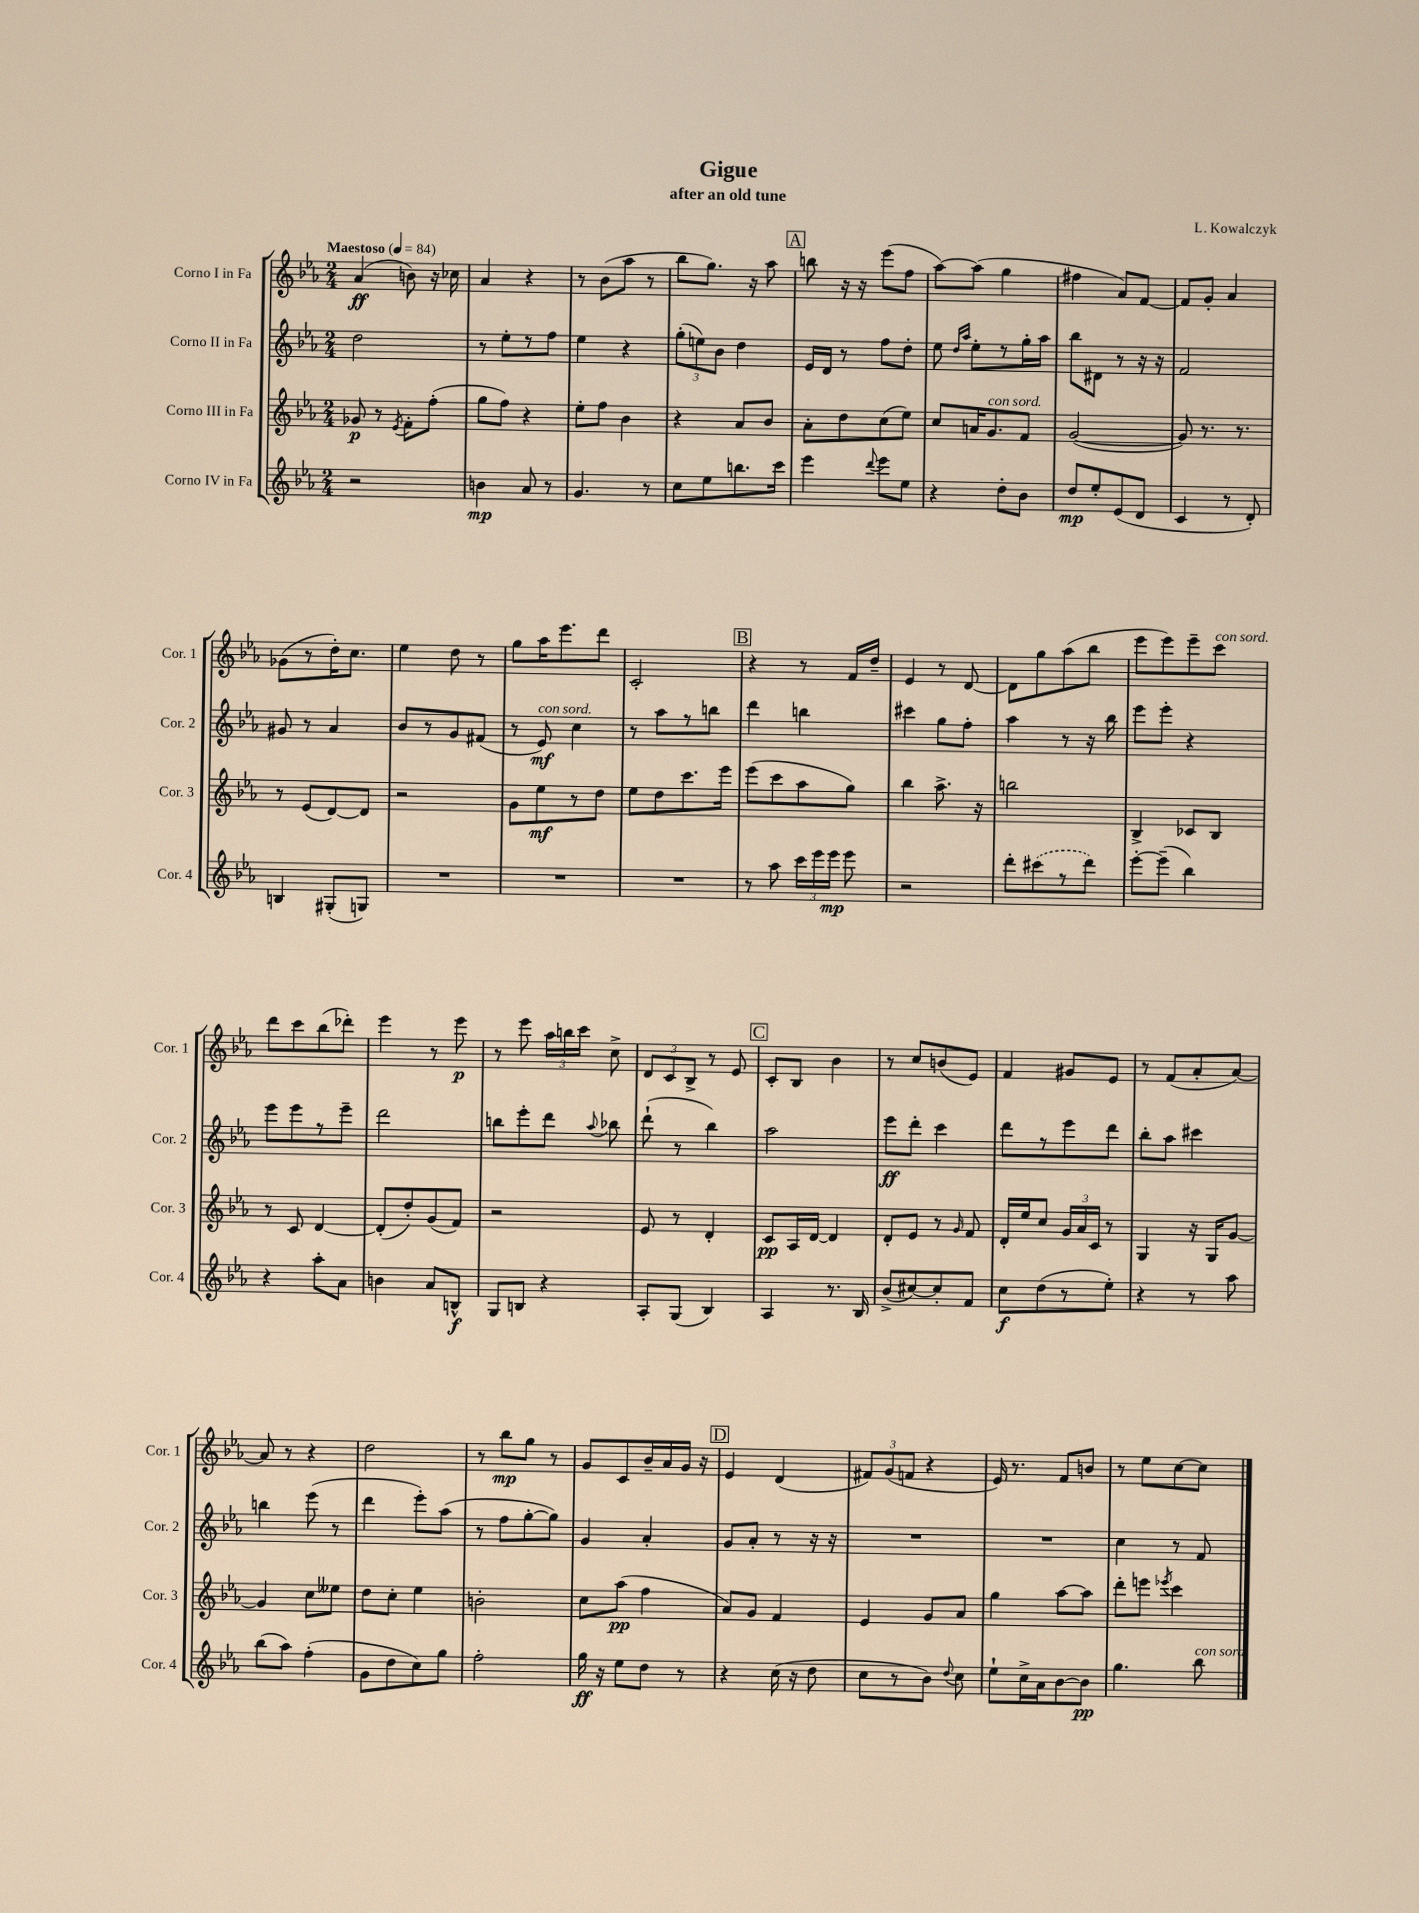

**kern	**dynam	**kern	**dynam	**kern	**dynam	**kern	**dynam
*part4	*part4	*part3	*part3	*part2	*part2	*part1	*part1
*staff4	*staff4	*staff3	*staff3	*staff2	*staff2	*staff1	*staff1
*I"Corno IV in Fa	*	*I"Corno III in Fa	*	*I"Corno II in Fa	*	*I"Corno I in Fa	*
*I'Cor. 4	*	*I'Cor. 3	*	*I'Cor. 2	*	*I'Cor. 1	*
*clefG2	*	*clefG2	*	*clefG2	*	*clefG2	*
*k[b-e-a-]	*	*k[b-e-a-]	*	*k[b-e-a-]	*	*k[b-e-a-]	*
*M2/4	*	*M2/4	*	*M2/4	*	*M2/4	*
*MM84	*	*MM84	*	*MM84	*	*MM84	*
=1	=1	=1	=1	=1	=1	=1	=1
!	!	!	!	!	!	!LO:TX:a:B:t=Maestoso	!
2r	.	8g-X/	p	2dd\	.	(4a-/	ff
.	.	8r	.	.	.	.	.
.	.	8qe-/	.	.	.	.	.
.	.	8f'\L	.	.	.	8bn\)	.
.	.	(8ff'\J	.	.	.	16r	.
.	.	.	.	.	.	16cc-X\	.
=2	=2	=2	=2	=2	=2	=2	=2
4bn\	mp	8gg\L	.	8r	.	4a-/	.
.	.	8ff\J)	.	8ee-'\L	.	.	.
8a-/	.	4r	.	8r	.	4r	.
8r	.	.	.	8ff\J	.	.	.
=3	=3	=3	=3	=3	=3	=3	=3
4.g/	.	8ee-'\L	.	4ee-\	.	8r	.
.	.	8ff\J	.	.	.	(8b-\L	.
.	.	4b-\	.	4r	.	8aa-\J	.
8r	.	.	.	.	.	8r	.
=4	=4	=4	=4	=4	=4	=4	=4
8cc\L	.	4r	.	(12gg'\L	.	8bb-\L	.
.	.	.	.	12een\)	.	.	.
8ee-\	.	.	.	.	.	8.gg\J)	.
.	.	.	.	12b-\J	.	.	.
8.bbn\	.	8a-/L	.	4dd\	.	.	.
.	.	.	.	.	.	16r	.
.	.	8b-/J	.	.	.	8aa-\	.
16ccc\Jk	.	.	.	.	.	.	.
!!LO:REH:place=s1:t=A
=5	=5	=5	=5	=5	=5	=5	=5
4eee-\	.	8a-'\L	.	16e-/LL	.	8bbn\	.
.	.	.	.	16d/JJ	.	.	.
.	.	8dd\	.	8r	.	16r	.
.	.	.	.	.	.	16r	.
8qqddd/	.	.	.	.	.	.	.
8eee-\L	.	(8cc\	.	8ff\L	.	(8eee-\L	.
8ee-\J	.	8ee-\J)	.	8dd'\J	.	8ff\J	.
=6	=6	=6	=6	=6	=6	=6	=6
4r	.	8cc/L	.	8ee-\	.	[8aa-\L)	.
.	.	.	.	16qqdd/LL	.	.	.
.	.	.	.	16qqaa-/JJ	.	.	.
.	.	16an/K	.	8ee-'\L	.	(8aa-\J]	.
!	!	!LO:TX:a:i:t=con sord.	!	!	!	!	!
.	.	8.g/	.	.	.	.	.
8dd'\L	.	.	.	8r	.	4gg\	.
8b-\J	.	8f/J	.	16gg'\L	.	.	.
.	.	.	.	16aa-\JJ	.	.	.
=7	=7	=7	=7	=7	=7	=7	=7
8dd/L	mp	([2g/	.	8bb-\L	.	4ff#X\	.
8ee-'/	.	.	.	8d#X\J	.	.	.
(8e-/	.	.	.	8r	.	8a-/L)	.
8d/J	.	.	.	16r	.	[8f/J	.
.	.	.	.	16r	.	.	.
=8	=8	=8	=8	=8	=8	=8	=8
4c/	.	8g/])	.	2f/	.	8f/L]	.
.	.	8.r	.	.	.	8g'/J	.
8r	.	.	.	.	.	4a-/	.
.	.	8.r	.	.	.	.	.
8d'/)	.	.	.	.	.	.	.
!!LO:LB:g=z
=9	=9	=9	=9	=9	=9	=9	=9
4Bn/	.	8r	.	8g#X/	.	(8g-X\L	.
.	.	(8e-/L	.	8r	.	8r	.
(8G#X'/L	.	[8d/)	.	4a-/	.	16dd'\K)	.
.	.	.	.	.	.	8.cc\J	.
8Gn/J)	.	8d/J]	.	.	.	.	.
=10	=10	=10	=10	=10	=10	=10	=10
2r	.	2r	.	8b-/L	.	4ee-\	.
.	.	.	.	8r	.	.	.
.	.	.	.	8g/	.	8dd\	.
.	.	.	.	(8f#X/J	.	8r	.
=11	=11	=11	=11	=11	=11	=11	=11
2r	.	8g\L	.	8r	.	8gg\L	.
!	!	!	!	!LO:TX:a:i:t=con sord.	!	!	!
.	.	8ee-\	mf	8e-/)	mf	16aa-\K	.
.	.	.	.	.	.	8.eee-\	.
.	.	8r	.	4cc\	.	.	.
.	.	8dd\J	.	.	.	8ddd\J	.
=12	=12	=12	=12	=12	=12	=12	=12
2r	.	8ee-\L	.	8r	.	2c'/	.
.	.	8dd\	.	8aa-\L	.	.	.
.	.	8.ccc\	.	8r	.	.	.
.	.	.	.	8bbn\J	.	.	.
.	.	16eee-\Jk	.	.	.	.	.
!!LO:REH:place=s1:t=B
=13	=13	=13	=13	=13	=13	=13	=13
8r	.	(8eee-\L	.	4ddd\	.	4r	.
8aa-\	.	8ccc\	.	.	.	.	.
24ccc\LL	.	8aa-\	.	4bbn\	.	8r	.
24eee-\	.	.	.	.	.	.	.
24eee-\JJ	mp	.	.	.	.	.	.
8eee-\	.	8gg\J)	.	.	.	16f/LL	.
.	.	.	.	.	.	16dd~/JJ	.
=14	=14	=14	=14	=14	=14	=14	=14
2r	.	4bb-\	.	4ccc#X\	.	4e-/	.
.	.	8.aa-^\	.	8gg\L	.	8r	.
.	.	.	.	8ff'\J	.	[8d/	.
.	.	16r	.	.	.	.	.
=15	=15	=15	=15	=15	=15	=15	=15
8ddd'\L	.	2bbn\	.	4aa-\	.	8d\L]	.
(8ccc#X\	.	.	.	.	.	8gg\	.
8r	.	.	.	8r	.	(8aa-\	.
8ddd\J)	.	.	.	16r	.	8bb-\J	.
.	.	.	.	16bb-\	.	.	.
=16	=16	=16	=16	=16	=16	=16	=16
[8eee-'\L	.	4B-^/	.	8eee-\L	.	8eee-\L	.
(8eee-~\J]	.	.	.	8eee-'\J	.	8eee-\)	.
4bb-\)	.	8c-X/L	.	4r	.	8eee-~\	.
!	!	!	!	!	!	!LO:TX:a:i:t=con sord.	!
.	.	8B-/J	.	.	.	8ccc\J	.
!!LO:LB:g=z
=17	=17	=17	=17	=17	=17	=17	=17
4r	.	8r	.	8eee-\L	.	8ddd\L	.
.	.	8c/	.	8eee-\	.	8ccc\	.
8aa-'\L	.	[4d/	.	8r	.	(8bb-\	.
8a-\J	.	.	.	8eee-~\J	.	8ddd-X'\J)	.
=18	=18	=18	=18	=18	=18	=18	=18
4bn\	.	(8d'/L]	.	2ddd\	.	4eee-\	.
.	.	8dd'/)	.	.	.	.	.
8a-/L	.	(8g/	.	.	.	8r	.
8Bn^^/J	f	8f/J)	.	.	.	8eee-\	p
=19	=19	=19	=19	=19	=19	=19	=19
8G/L	.	2r	.	8bbn\L	.	8r	.
8Bn/J	.	.	.	8eee-'\	.	8eee-\	.
4r	.	.	.	8ddd\J	.	24aa-\LL	.
.	.	.	.	.	.	24bbn\	.
.	.	.	.	.	.	24ccc\JJ	.
.	.	.	.	8qqaa-/	.	.	.
.	.	.	.	8bb-X\	.	8cc^\	.
=20	=20	=20	=20	=20	=20	=20	=20
8A-'/L	.	8e-/	.	(8ddd`\	.	12d/L	.
.	.	.	.	.	.	12c/	.
(8G/J	.	8r	.	8r	.	.	.
.	.	.	.	.	.	12B-^/J	.
4B-/)	.	4d'/	.	4bb-\)	.	8r	.
.	.	.	.	.	.	8e-/	.
!!LO:REH:place=s1:t=C
=21	=21	=21	=21	=21	=21	=21	=21
4A-/	.	8c/L	pp	2aa-\	.	8c'/L	.
.	.	16A-/L	.	.	.	8B-/J	.
.	.	[16d/JJ	.	.	.	.	.
8.r	.	4d/]	.	.	.	4b-\	.
16B-/	.	.	.	.	.	.	.
=22	=22	=22	=22	=22	=22	=22	=22
(8b-^/L	.	8d'/L	.	8eee-\L	ff	8r	.
[8cc#X/)	.	8e-/J	.	8ddd'\J	.	8cc/L	.
8cc#'/]	.	8r	.	4ccc\	.	(8bn/	.
.	.	16qqg/	.	.	.	.	.
8f/J	.	8f/	.	.	.	8e-/J)	.
=23	=23	=23	=23	=23	=23	=23	=23
8cc\L	f	16d'/LL	.	8ddd\L	.	4f/	.
.	.	16ee-/J	.	.	.	.	.
(8dd\	.	8cc/J	.	8r	.	.	.
8r	.	24g/LL	.	8eee-\	.	8g#X/L	.
.	.	24a-/	.	.	.	.	.
.	.	24c/JJ	.	.	.	.	.
8ee-'\J)	.	8r	.	8ddd\J	.	8e-/J	.
=24	=24	=24	=24	=24	=24	=24	=24
4r	.	4G/	.	8bb-'\L	.	8r	.
.	.	.	.	8aa-\J	.	(8f/L	.
8r	.	16r	.	4ccc#X\	.	8a-'/	.
.	.	16G/KL	.	.	.	.	.
8aa-\	.	[8g/J	.	.	.	[8a-/J)	.
!!LO:LB:g=z
=25	=25	=25	=25	=25	=25	=25	=25
(8bb-\L	.	4g/]	.	4bbn\	.	8a-/]	.
8aa-\J)	.	.	.	.	.	8r	.
(4ff'\	.	8cc\L	.	(8eee-\	.	4r	.
.	.	8ee--X\J	.	8r	.	.	.
=26	=26	=26	=26	=26	=26	=26	=26
8g\L	.	8dd\L	.	4ddd\	.	2dd\	.
8dd\	.	8cc'\J	.	.	.	.	.
8cc\)	.	4ee-\	.	8eee-'\L)	.	.	.
8gg\J	.	.	.	(8aa-\J	.	.	.
=27	=27	=27	=27	=27	=27	=27	=27
2ff'\	.	2bn'\	.	8r	.	8r	.
.	.	.	.	8ff\L	.	8bb-\L	mp
.	.	.	.	[8gg'\	.	8gg\J	.
.	.	.	.	8gg\J])	.	8r	.
=28	=28	=28	=28	=28	=28	=28	=28
16gg\	ff	8cc\L	.	4g/	.	8g/L	.
16r	.	.	.	.	.	.	.
8ee-\L	.	(8aa-\J	pp	.	.	8c/	.
8dd\J	.	4ff\	.	4a-'/	.	16b-~/L	.
.	.	.	.	.	.	16a-/	.
8r	.	.	.	.	.	16g/JJ	.
.	.	.	.	.	.	16r	.
!!LO:REH:place=s1:t=D
=29	=29	=29	=29	=29	=29	=29	=29
4r	.	8a-/L)	.	8g/L	.	4e-/	.
.	.	8g/J	.	8a-'/J	.	.	.
(16cc\	.	4f/	.	8r	.	(4d/	.
16r	.	.	.	.	.	.	.
8dd\	.	.	.	16r	.	.	.
.	.	.	.	16r	.	.	.
=30	=30	=30	=30	=30	=30	=30	=30
8cc\L	.	4e-/	.	2r	.	12f#X/L)	.
.	.	.	.	.	.	(12g/	.
8r	.	.	.	.	.	.	.
.	.	.	.	.	.	12fn/J	.
8b-\J)	.	8g/L	.	.	.	4r	.
8qqdd/	.	.	.	.	.	.	.
8cc\	.	8a-/J	.	.	.	.	.
=31	=31	=31	=31	=31	=31	=31	=31
8ee-`\L	.	4gg\	.	2r	.	16e-/)	.
.	.	.	.	.	.	8.r	.
16cc^\L	.	.	.	.	.	.	.
16a-\J	.	.	.	.	.	.	.
[8b-\	.	[8aa-\L	.	.	.	8f/L	.
8b-\J]	pp	8aa-\J]	.	.	.	8bn/J	.
=32	=32	=32	=32	=32	=32	=32	=32
4.gg\	.	8ddd'\L	.	4cc\	.	8r	.
.	.	8eeen\J	.	.	.	8ee-\L	.
.	.	8qeee-X/	.	.	.	.	.
.	.	4ccc\	.	8r	.	[8cc\	.
!LO:TX:a:i:t=con sord.	!	!	!	!	!	!	!
8bb-\	.	.	.	8f/	.	8cc\J]	.
==	==	==	==	==	==	==	==
*-	*-	*-	*-	*-	*-	*-	*-
